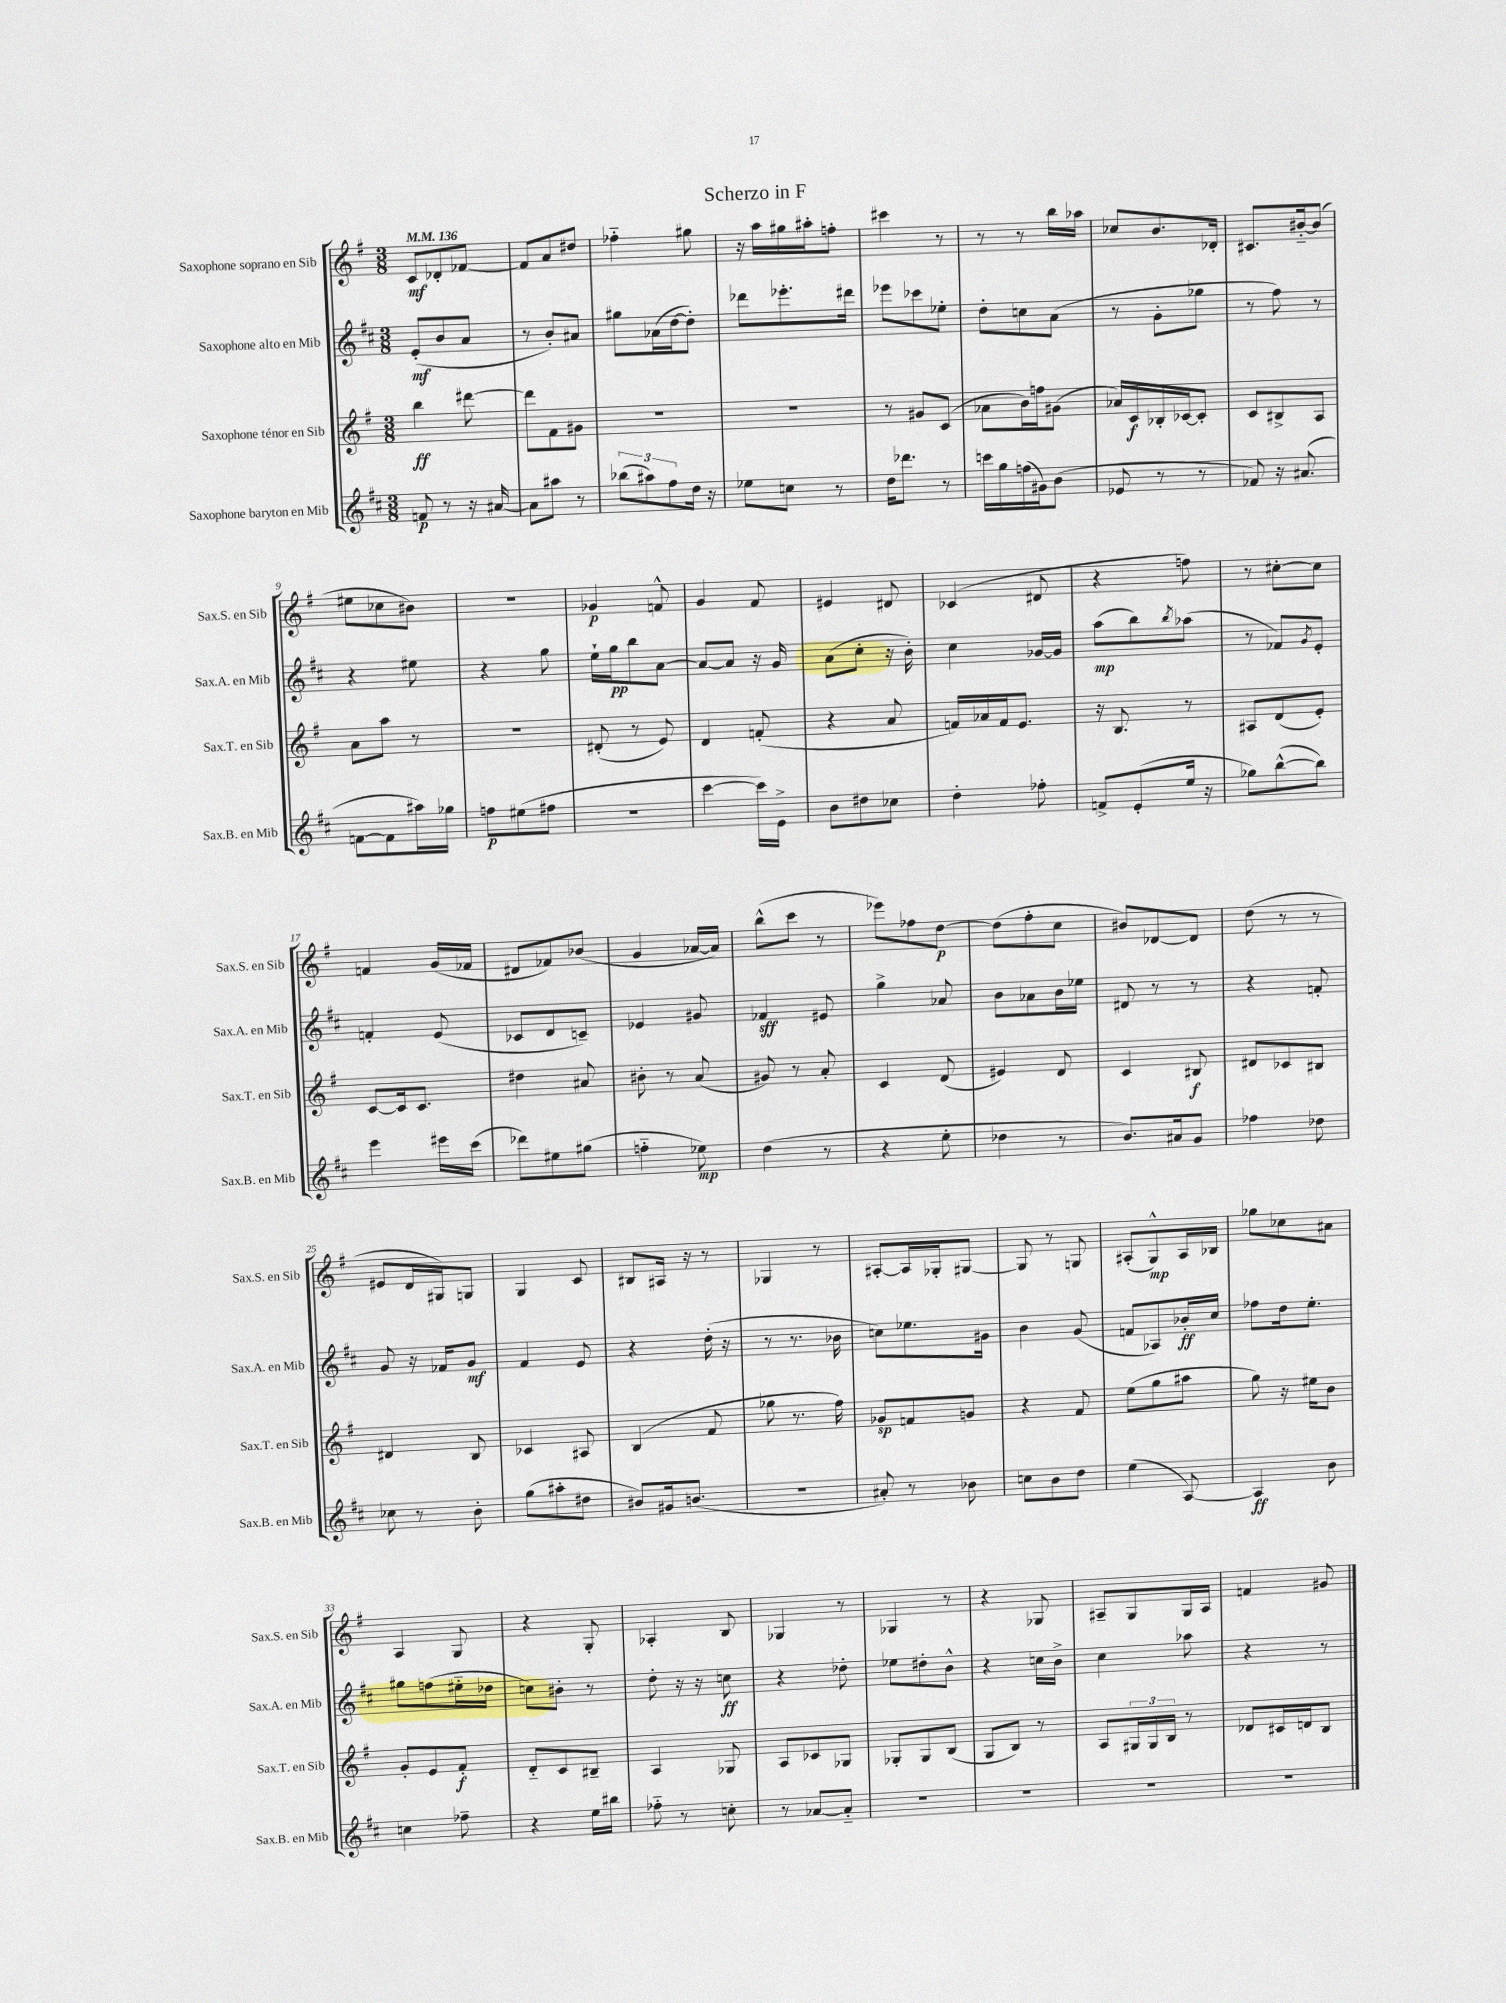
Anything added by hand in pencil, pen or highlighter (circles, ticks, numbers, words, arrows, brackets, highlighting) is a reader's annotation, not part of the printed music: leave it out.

**kern	**kern	**kern	**kern
*staff4	*staff3	*staff2	*staff1
*clefG2	*clefG2	*clefG2	*clefG2
*k[f#c#]	*k[f#]	*k[f#c#]	*k[f#]
*M3/8	*M3/8	*M3/8	*M3/8
*MM136	*MM136	*MM136	*MM136
8f/	4bb\	(8e'/L	8c/L
8r	.	8b/	8d-'/
16r	[8ddd#\	8a/J	[8f-/J
[16a#/	.	.	.
=	=	=	=
8a#\]L	8ddd#\]L	8r	8f-/]L
8aa#\J	8f#\	8b'/L)	8a/
8r	8g#\J	8a#/J	8dd#/J
=	=	=	=
(12bb-\L	4.r	8gg#\L	4ff-'~\
12aa#\)	.	.	.
.	.	(16a-\L	.
12ff#\	.	.	.
.	.	[16dd\J	.
16dd\Jk	.	8dd'\]J)	8gg#\
16r	.	.	.
=	=	=	=
8ee-\L	4.r	8ddd-\L	16r
.	.	.	16aa\LL
8cc\J	.	8.eee-'\	16gg#\
.	.	.	16aa#'\J
8r	.	.	8ff'\J
.	.	16ddd#\Jk	.
=	=	=	=
16dd\LK	8r	8eee-\L	4ccc#\
8.ddd-\J	.	.	.
.	8g#/L	8ccc-\	.
8r	(8c/J	8ee-'\J	8r
=	=	=	=
16ccc\LL	8a-\L	8dd'\L	8r
16gg\	.	.	.
(16ff\	16b\L)	8cc\	8r
16g#\J)	16ff\J	.	.
(8b\J	(8g#\J	(8a\J	16bb\LL
.	.	.	16aa-\JJ
=	=	=	=
8e-/	16a-/LL)	8r	8cc-/L
.	16c/	.	.
8r	16B-'/	8g'\L	8.b/
.	[16c-/J	.	.
8r	8c-'/]J	8gg-\J	.
.	.	.	16d-'/Jk
=	=	=	=
8f-/)	8c/L	8r	8.c#/L
16r	8B#^/	8ff#\)	.
(8.a#/	.	.	[16b#'~/k
.	8A/J	8r	(8b#/]J
=	=	=	=
[8f\L	8a\L	4r	8ee#\L
8f\]	8aa\J	.	8cc-\
16aa#\L)	8r	8ee#\	8b#\J)
16gg-\JJ	.	.	.
=	=	=	=
8ff\L	4.r	4r	4.r
(8ee#\	.	.	.
8ff#\J	.	8gg\	.
=	=	=	=
4.r	(8d#'/	16ee`\LL	4g-/
.	.	16gg\J	.
.	8r	8bb\	.
.	8e/)	[8a\J	8f^^/
=	=	=	=
[4ccc#\	4d/	8a/_L	4g/
.	.	8a/]J	.
16ccc#\]LL)	(8f'/	16r	8f#/
16e^\JJ	.	16g/	.
=	=	=	=
8b\L	4r	(8a\L	4e#/
8dd#\	.	8cc#'\J	.
8cc-\J	8a/	16r	8d#/
.	.	16b'\)	.
=	=	=	=
4dd'\	16f/LL)	4cc#\	(4c-/
.	16a-/	.	.
.	16f/J	.	.
.	8.e/J	.	.
8ff-'\	.	[16g-/LL	8d#/
.	.	16g-/]JJ	.
=	=	=	=
8f^/L	16r	(8aa\L	4r
.	8.B/	.	.
(8e'/	.	8bb\)	.
.	.	8qbb/	.
16ee/Jk	8r	(8aa-\J	8ff\)
16r	.	.	.
=	=	=	=
8gg-\L)	8A#/L	8r	8r
([8bb^^\	(8d/	8f-/L)	[8cc#'\L
.	.	8qg/	.
8bb\]J)	8e'/J)	8e'/J	8cc#\]J
=	=	=	=
4eee\	[8c/L	4f'/	4f/
.	16c/]k	.	.
.	8.c/J	.	.
16eee#\LL	.	(8e/	(16g/LL
(16ccc#\JJ	.	.	16f-/JJ
=	=	=	=
8ddd-\L)	4dd#\	8c-/L	8d#/L
8ee#\	.	8d/	8f-/)
(8gg#\J	8a#/	8c~/J)	(8b-/J
=	=	=	=
4ff'~\	8b#'\	4e-/	4g/
.	8r	.	.
8ee-\)	(8a/	8g#/	[16a-/LL
.	.	.	16a-/]JJ)
=	=	=	=
(4dd\	8g#/)	4f-/	(8bb^^\L
.	8r	.	8ccc\J
8r	8a'/	8e#/	8r
=	=	=	=
4r	4c/	4gg^\	8eee-\L)
.	.	.	8ff-\
8ee'\	(8d/	8a-/	[8dd\J
=	=	=	=
4dd-\	4e#/)	8b\L	(8dd\]L
.	.	8a-\	8ff#'\
8r	8d/	16b\L	8cc\J
.	.	16ee-\JJ	.
=	=	=	=
8.b/L)	4c/	8d#/	8b#/L)
.	.	8r	[8d-/
16a#/k	.	.	.
8g/J	8B#/	8r	8d-/]J
=	=	=	=
4ff-\	8d#/L	4r	(8dd\
.	8c-/	.	8r
8dd-\	8B#/J	8f'/	8r
=	=	=	=
8cc-\	4d#/	8g/	8e#/L
8r	.	16r	16d/L
.	.	16f-/LK	16G#/J)
8b'\	8B/	8g/J	8G/J
=	=	=	=
(8gg\L	4c-/	4f#/	4G/
8aa#'\	.	.	.
8dd#\J	8A#/	8e/	8c/
=	=	=	=
8b#/L)	(4B/	4r	8B#/L
16g#/k	.	.	16A#/Jk
(8.b/J	.	.	16r
.	8f#/	(16dd'\	8r
.	.	16r	.
=	=	=	=
4.r	8gg-\	8r	4G-/
.	8.r	8.r	.
.	.	.	8r
.	16ff#\)	16b-\	.
=	=	=	=
8a#'/)	8g-/L	8cc\L)	[8A#'/L
8r	8f/	8.ee-\	16A#/]L
.	.	.	16G-'/J
8b-\	8g/J	.	[8G#/J
.	.	16g#\Jk	.
=	=	=	=
8cc\L	4r	4b\	8G#/]
8b\	.	.	8r
8dd\J	8f#/	(8g/	8G/
=	=	=	=
(4ee\	(8ee\L	8f/L	(8A#'/L
.	8gg\	8A-/)	8G^^/)
[8A/)	8aa#\J	16b-'/L	16A#/L
.	.	16cc#/JJ	16B-/JJ
=	=	=	=
4A/]	8gg\)	8ff-\L	8gg-\L
.	16r	16dd\k	8cc-\
.	16ee#\LK	8.ee'\J	.
8b\	8b\J	.	8a#\J
=	=	=	=
4cc\	8g'/L	8gg#\L	4A/
.	8e/	(8ff\	.
8ff-~\	8f#'/J	16ee#'~\L	8G/
.	.	16dd-\JJ	.
=	=	=	=
4r	8d'~/L	8cc\L)	4r
.	8c/	8b#'\J	.
16ee\LL	8B#~/J	8r	8G'/
16bb#\JJ	.	.	.
=	=	=	=
8ff-'~\	4A/	8dd'\	4A-'/
8r	.	16r	.
.	.	16r	.
8cc'\	8G-/	8cc\	8B/
=	=	=	=
8r	8A/L	4r	4G-/
[8a-/L	8c-/	.	.
8a-'~/]J	8G-/J	8dd-'\	8r
=	=	=	=
4.r	8G-'/L	8ee-\L	4G-/
.	8G-/	8dd#'\	.
.	(8B/J	8b^^\J	8r
=	=	=	=
4.r	8G/L	4r	4r
.	8B/J)	.	.
.	8r	16cc\LL	8G-/
.	.	16b^\JJ	.
=	=	=	=
4.r	8A/L	4cc#\	8A#~/L
.	24G#/L	.	8G/
.	24G#/	.	.
.	24B/JJ	.	.
.	8r	8aa-\	16G/L
.	.	.	16A#/JJ
=	=	=	=
4.r	8d-/L	4r	4f/
.	16c#/L	.	.
.	16d/J	.	.
.	8B/J	8r	8g#/
==	==	==	==
*-	*-	*-	*-
